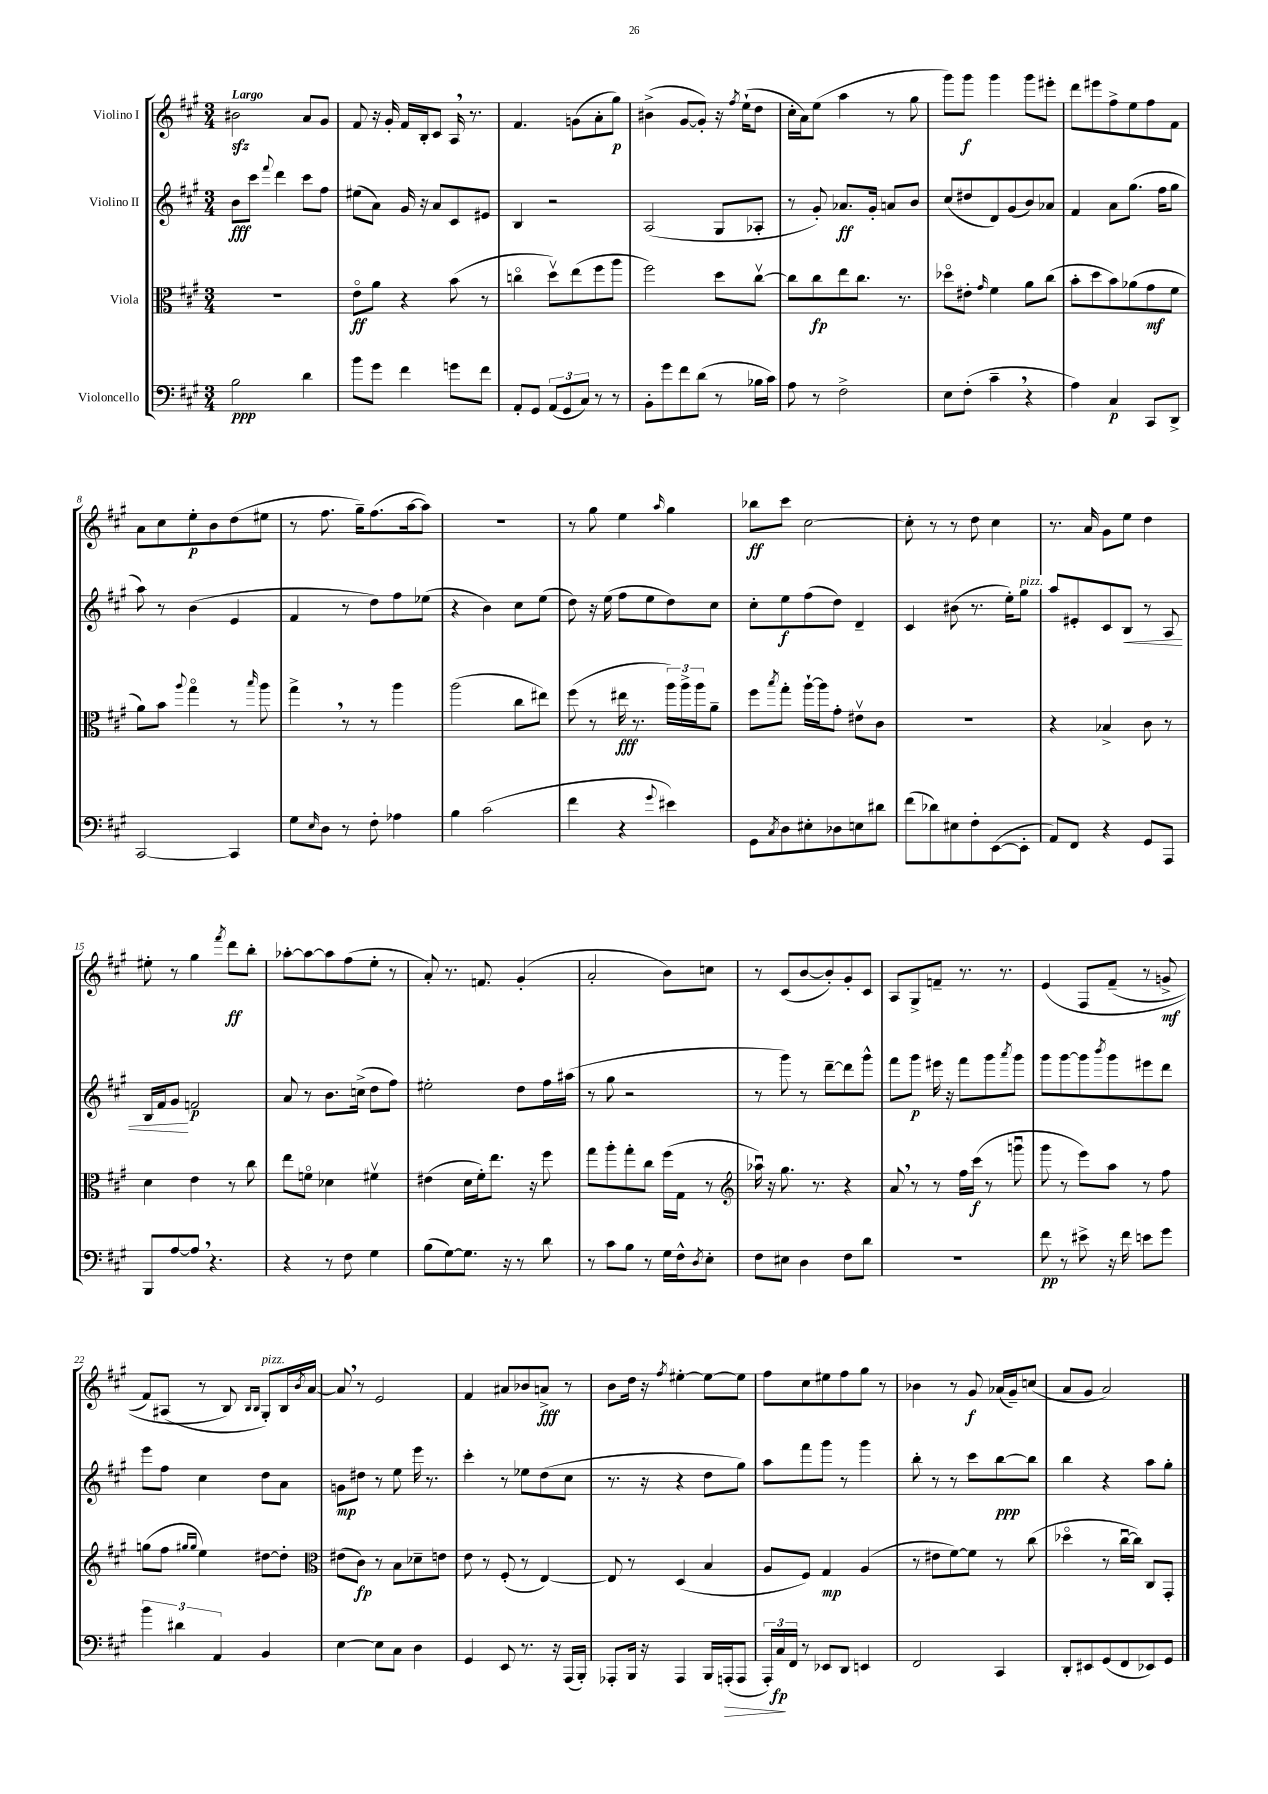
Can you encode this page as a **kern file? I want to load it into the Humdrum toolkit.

**kern	**kern	**kern	**kern
*staff4	*staff3	*staff2	*staff1
*clefF4	*clefC3	*clefG2	*clefG2
*k[f#c#g#]	*k[f#c#g#]	*k[f#c#g#]	*k[f#c#g#]
*M3/4	*M3/4	*M3/4	*M3/4
2B	2.r	8b	2b#
.	.	8ccc#	.
.	.	8qqfff#	.
.	.	4ddd	.
4d	.	8ccc#	8a
.	.	8ff#	8g#
=	=	=	=
8b	8eo	(8ee#	8f#
8g#	8a	8a)	16r
.	.	.	16g#'
4f#	4r	16g#	16f#
.	.	16r	16B'
.	.	8a	8c#
8g	(8b	8c#	16A
.	.	.	8.r
8f#	8r	8e#	.
=	=	=	=
8AA'	4cco	4B	4.f#
8GG#	.	.	.
(12AA	8ddv)	2r	.
12GG#	.	.	.
.	(8ee	.	(8g
12C#)	.	.	.
8r	8ff#	.	8a'
8r	8aa	.	8gg#)
=	=	=	=
8BB'	2ff#)	(2A	(4b#^
8g#	.	.	.
8f#	.	.	[8g#
(8d	.	.	8g#'])
8r	8dd	8G#	16r
.	.	.	8qff#
.	.	.	(16ee`
16B-	[8cc#v	8A-'	8dd
16c#)	.	.	.
=	=	=	=
8A	8cc#]	8r	16cc#'
.	.	.	16a)
8r	8cc#	8g#')	(8ee
2F#^	8ee	8.a-	4aa
.	8.cc#	.	.
.	.	16g#'	.
.	.	8a	8r
.	8.r	.	.
.	.	8b	8gg#
=	=	=	=
8E	8dd-o	(8cc#	8ggg#)
(8F#'	8e#'	8dd#	8ggg#
.	16qqg#	.	.
4c#~	4f#	8d)	4ggg#
.	.	(8g#	.
4r	8a	8b)	8ggg#
.	(8cc#	8a-	8eee#'
=	=	=	=
4A)	8b'	4f#	8ddd
.	8dd	.	8eee#
4C#	8b)	8a	8ff#^
.	(8a-	(8.gg#	8ee
8CC#	8g#	.	8ff#
.	.	16ff#	.
8DD^	8f#	8gg#	8f#
=	=	=	=
[2CC#	8a)	8aa)	8a
.	8b	8r	8cc#
.	8qqaa	.	.
.	4gg#o	(4b	8ee'
.	.	.	8b
4CC#]	8r	4e	(8dd
.	16qqbb	.	.
.	8aa	.	8ee#
=	=	=	=
8G#	4gg#^	4f#	8r
16qqE	.	.	.
8D	.	.	8.ff#
8r	8r	8r	.
.	.	.	16gg#~)
8F#'	8r	8dd)	(8.ff#
4A-	4aa	8ff#	.
.	.	.	[16aa
.	.	(8ee-	8aa])
=	=	=	=
4B	(2aa	4r	2.r
(2c#	.	4b)	.
.	8cc#	8cc#	.
.	8ee#)	(8ee	.
=	=	=	=
4f#	(8ff#	8dd)	8r
.	8r	16r	8gg#
.	.	(16ee	.
4r	16ee#	8ff#	4ee
.	8.r	.	.
.	.	8ee	.
8qqg#	.	.	16qqaa
4e#)	24aa)	8dd)	4gg#
.	24aa^	.	.
.	24aa	.	.
.	8a~	8cc#	.
=	=	=	=
8GG#	8ff#	8cc#'	8bb-
8qC#	8qbb	.	.
8D	8gg#'	8ee	8ccc#
8E#'	[16aa`	(8ff#	[2cc#
.	16aa]	.	.
8D-	8g#'	8dd)	.
8E	8e#v	4d~	.
8d#	8c#	.	.
=	=	=	=
(8f#	2.r	4c#	8cc#']
8d-)	.	.	8r
8E#	.	(8b#	8r
8F#'	.	8.r	8dd
([8EE	.	.	4cc#
.	.	16ee')	.
8EE']	.	8gg#	.
=	=	=	=
8AA)	4r	8aa	8.r
8FF#	.	8e#'	.
.	.	.	16a
4r	4B-^	8c#	8g#
.	.	8B	8ee
8GG#	8c#	8r	4dd
8AAA	8r	8A	.
=	=	=	=
8BBB	4d	16B	8ee#'
.	.	16f#	.
[8A	.	8g#	8r
8A]	4e	2f	4gg#
4.r	.	.	.
.	.	.	8qfff#
.	8r	.	8ddd
.	8cc#	.	8bb'
=	=	=	=
4r	8ee	8a	[8aa-'
.	8fo	8r	8aa-_
8r	4d-	8.b	8aa-]
8F#	.	.	(8ff#
.	.	(16cc^	.
4G#	4f#v	8dd	8ee'
.	.	8ff#)	8r
=	=	=	=
(8B	(4e#	2ee#'	8a')
[8G#)	.	.	8.r
8.G#]	16d	.	.
.	16f#')	.	8.f
.	8.ee	.	.
16r	.	.	.
8r	.	8dd	(4g#'
.	16r	.	.
8d	8ff#	16ff#	.
.	.	(16aa#	.
=	=	=	=
8r	8gg#	8r	2a'
8c#	8aa'	8gg#	.
8B	8gg#'	2r	.
8r	8cc#	.	.
16G#	(16ff#	.	8b)
16F#^^	16G#	.	.
8qD	.	.	.
8E'	8r	.	8cc
=	=	=	=
*	*clefG2	*	*
8F#	16aa-u)	8r	8r
.	16r	.	.
8E#	8.gg#	8ggg#)	(8c#
4D	.	8r	[8b
.	8.r	.	.
.	.	[8ddd~	8b'])
8F#	4r	8ddd]	8g#'
8d	.	8ggg#^^	8c#
=	=	=	=
2.r	8a	8fff#	8A
.	8r	8ggg#	8G#^
.	8r	16eee#	8f~
.	.	16r	.
.	16ff#	8fff#	8.r
.	(16ccc#	.	.
.	8r	8ggg#	.
.	.	.	8.r
.	.	8qaaa	.
.	8gggu	8ggg#	.
=	=	=	=
8f#	8ggg#	8ggg#	&(4e
8r	8r	[8ggg#	.
8e#^	8eee)	8ggg#]	8F#
.	.	8qbbb	.
16r	8aa	8ggg#	(8f#~
16f#	.	.	.
8e	8r	8eee#	8r
8g#	8ff#	8ddd	8g^
=	=	=	=
6b	(8gg	8eee	8f#)
.	8ff#	8ff#	(8A#
6d#	.	.	.
.	16qqgg#	.	.
.	16qqgg#	.	.
.	4ee)	4cc#	8r
6AA	.	.	.
.	.	.	8B&)
.	.	.	16qqB
.	.	.	16qqB
4BB	[8dd#	8dd	8G#')
.	8dd#']	8a	16B
.	.	.	8qb
.	.	.	[16a
=	=	=	=
*	*clefC3	*	*
[4E	(8e#	8g	8a]
.	8c#)	8dd#	8r
8E]	8r	8r	2e
8C#	8B	8ee	.
4D	8d-~	16eee	.
.	.	8.r	.
.	8e	.	.
=	=	=	=
4GG#	8e	4ccc#'	4f#
.	8r	.	.
8EE	(8F#'	8r	8a#
8.r	8r	8ee-	8b-
.	[4E)	(8dd	8a^
16r	.	.	.
(16AAA	.	8cc#	8r
16BBB')	.	.	.
=	=	=	=
8AAA-'	8E]	8.r	8b
16BBB	8r	.	16dd
16r	.	16r	16r
.	.	.	8qff#
4AAA-	(4D	4r	[4ee#'
16BBB	4B	8dd	8ee#_
(16AAA'	.	.	.
8AAA	.	8gg#)	8ee#]
=	=	=	=
24AAA')	8A	8aa	8ff#
24C#	.	.	.
24FF#	.	.	.
8r	8F#)	8fff#	8cc#
8EE-	4G#	8ggg#	8ee#
8DD	.	8r	8ff#
4EE	(4A	4ggg#	8gg#
.	.	.	8r
=	=	=	=
2FF#	8r	8bb'	4b-
.	8e#	8r	.
.	[8f#)	8r	8r
.	8f#]	8ccc#	8g#
4CC#	8r	[8bb	(16a-
.	.	.	16g#~)
.	(8cc#	8bb]	(8cc
=	=	=	=
8DD'	4dd-o	4bb	8a
8EE#	.	.	8g#
(8GG#	8r	4r	2a)
8FF#	[16cc#u	.	.
.	16cc#])	.	.
8EE-)	8C#	8aa	.
8GG#	8GG#'	8gg#'	.
==	==	==	==
*-	*-	*-	*-
